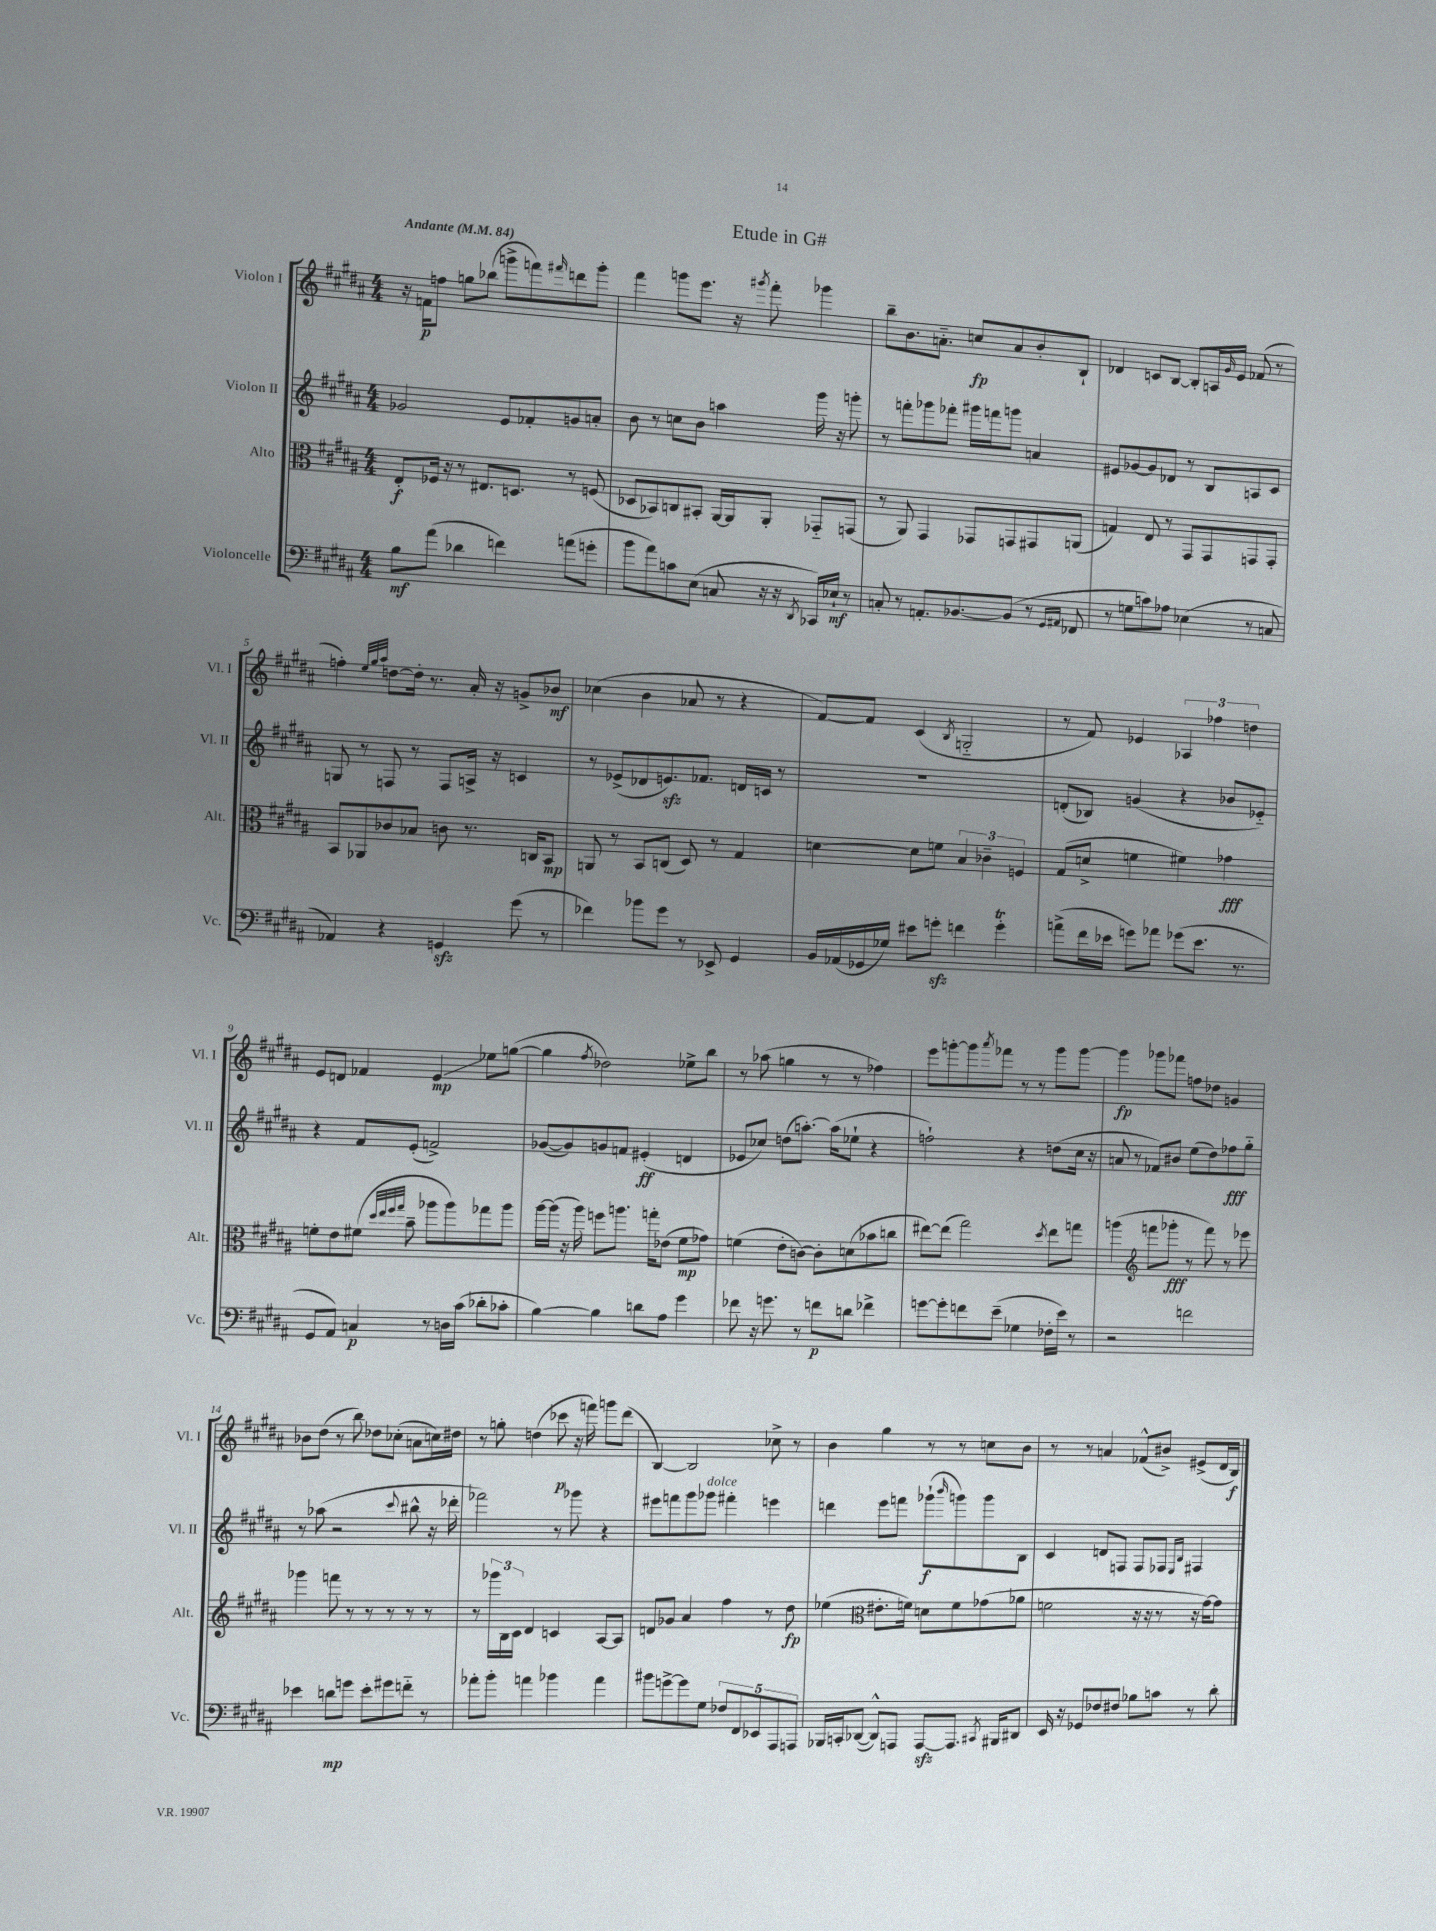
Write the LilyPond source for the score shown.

\header { title = "Etude in G#" }
<<
\new StaffGroup <<
\new Staff = "s0" \with { instrumentName = "Violon I" shortInstrumentName = "Vl. I" } {
    \clef treble \key b \major \numericTimeSignature \time 4/4 \tempo "Andante" 4 = 84
    r16 f'16\p f''8 g''8 bes''8( g'''8-> f'''8) \grace { fis'''16 } d'''8 g'''8-. |
    fis'''4 g'''8 e'''8. r16 \acciaccatura { gis'''8 } fis'''8-. ges'''4 |
    b''8-- b'8. a'8.-_ c''8\fp a'8 b'8-. b8-! |
    des'4 c'8 b8~ b8-. a16 \grace { gis'16 } e'16 fes'8( r8 |
    f''4-.) \grace { e''32 gis''32 ais''32 } d''8~ d''16-. r8. ais'16-. r16 g'8-> bes'8\mf |
    ces''4( b'4 aes'8 r8 r4 |
    fis'8~) fis'8 cis'4( \acciaccatura { b8 } g2-_ |
    r8 fis'8) ees'4 \tuplet 3/2 { aes4 fes''4 d''4 } |
    e'8 d'8 fes'4 e'4\glissando\mp ees''8 g''8~( |
    g''4 \acciaccatura { fis''8 } des''2) ees''8-> b''8 |
    r8 aes''8( g''4 r8 r8 fes''4) |
    e'''8 g'''8~-. g'''8 \acciaccatura { ais'''8 } fes'''8 r8 r8 g'''8 g'''8~ |
    g'''4\fp ges'''8 fes'''8 f''8 \once \override Glissando.style = #'zigzag des''8\glissando g'4 |
    bes'8 dis''8( r8 b''8) des''8 ces''8-.( a'8 c''16) dis''16 |
    r8 g''8-. d''4( ces'''8\p r16 f'''16) g'''8 dis'''8( |
    b4~) b2 ces''8-> r8 |
    b'4 gis''4 r8 r8 c''8 b'8 |
    r8 r8 a'4 fes'8-^( bis'8->) eis'8->( dis'16 b16\f) \bar "|." |
}
\new Staff = "s1" \with { instrumentName = "Violon II" shortInstrumentName = "Vl. II" } {
    \clef treble \key b \major \numericTimeSignature \time 4/4
    ges'2 e'8 fes'8-. g'8 a'8-. |
    b'8 r8 c''8 b'8 a''4 gis'''16 r16 g'''8-. |
    r8 f'''8-. ges'''8 fes'''8-. gis'''16 f'''16 g'''8 a'4 |
    eis'8 ges'8~ ges'8 des'8 r8 b8 a8 cis'8 |
    g8 r8 f8 r8 f8 a16-> r16 c'4 |
    r8 ees'8->( des'8 e'8.\sfz) fes'8. d'16 c'16 r8 |
    R1 |
    d'8-.( bes8) g'4( r4 bes'8 ees'8-_) |
    r4 fis'8 e'8-.( f'2->) |
    ges'8~( ges'8) g'8 f'8 eis'4-.\ff( d'4 |
    ees'8 ces''8) d''8( a''8.~-.) a''16( ees''8-! r4 |
    f''2-!) r4 d''8( cis''16 r16 |
    a'8 r8 fes'8) bis'8 e''8( dis''8) fes''8\fff gis''8-_ |
    r8 aes''8( r2 \appoggiatura { cis'''8 } bis''8-^ r16 des'''16-. |
    fes'''2) r8 ges'''8 r4 |
    eis'''8 f'''8 gis'''8 ges'''8^\markup { \italic "dolce" } fis'''4-. e'''4 |
    d'''4 e'''8 f'''8 ges'''8-!\f( \grace { b'''16 } g'''8) g'''8 b8 |
    cis'4 d'8 f8 f8 fes8 \grace { e16 b16 } fis4 \bar "|." |
}
\new Staff = "s2" \with { instrumentName = "Alto" shortInstrumentName = "Alt." } {
    \clef alto \key b \major \numericTimeSignature \time 4/4
    e8-.\f fes16 r16 r8 eis8. d8. r8 f8( |
    des8 bes,8) c8 bis,8-. ais,16~ ais,16 ais,8-. ges,8-_ g,8( |
    r8 ais,8) gis,4 ges,8 g,8 gis,8 a,8( |
    g4) e8 r8 gis,8 gis,8 g,8 g,8-. |
    b,8 aes,8 ces'8 bes8 c'8 r8. c16 b,8\mp |
    a,8 r8 b,8 c8( dis8) r8 gis4 |
    d'4~ d'8 f'8 \tuplet 3/2 { b4 ces'4-- f4 } |
    gis8( d'8-> f'4 fis'4) ges'4\fff |
    f'8-. e'8 fis'8( \grace { dis''32 e''32 fis''32 gis''32 } b'8-- aes''8 aes''8) ges''8 aes''8 |
    ais''16~ ais''16( r16 ais''16) f''8 a''8. g''16-. ees'8( fis'8\mp ges'8) |
    f'4( e'8-. c'8~) c'8-. d'8( bes'8 c''8 |
    eis''8~) eis''8( gis''2) \acciaccatura { dis''8 } eis''8 g''8 |
    a''4( \clef treble f'''8 ges'''8-.\fff r8 f'''8) r8 ees'''8 |
    ges'''4 f'''8 r8 r8 r8 r8 r8 |
    r8 \tuplet 3/2 { ges'''16 b16 cis'16 } dis'4 c'4 ais8~ ais8 |
    d'8 ges'8 ais'4 fis''4 r8 dis''8\fp |
    ees''4( \clef alto eis'8.-. f'16) d'8 f'8 ges'8( aes'8 |
    f'2 r16 r16 r8 r16 gis'16~) gis'8 \bar "|." |
}
\new Staff = "s3" \with { instrumentName = "Violoncelle" shortInstrumentName = "Vc." } {
    \clef bass \key b \major \numericTimeSignature \time 4/4
    b8\mf ais'8( des'4 f'4) a'8( g'8-. |
    b'8 ais'8) c'8 e8( c8 r16 r16 \acciaccatura { dis,8 } ces,16) ees16-!\mf r8 |
    c8-. r8 a,8.-. bes,8.~ bes,8( r8 \grace { gis,16 ais,16 } fes,8 |
    r8 g8 c'8) aes8 ees4( r8 c8 |
    aes,4) r4 g,4\sfz gis'8( r8 |
    fes'4) bes'8 gis'8 r8 ees,8-> gis,4 |
    b,16 aes,16( ges,16 ges16) eis'8 g'8-.\sfz f'4 g'4-.\trill |
    a'8->( fis'16 ees'16 g'8) aes'8 ges'8( ees'8. r8. |
    gis,8 ais,8) c4\p r8 d16 cis'16( des'8-. ces'8-. |
    b4~) b4 d'8 ais8 gis'4 |
    fes'8 r16 g'8. r8 f'8\p d'8 fes'4-> |
    g'8~ g'8-. f'8 e'8--( ges4 fes16-. e'16) r8 |
    r2 f'2 |
    ees'4 d'8\mp g'8 ees'8-. gis'8 f'8-_ r8 |
    aes'8-. b'8-. a'4 bes'4 a'4 |
    bis'8 g'8~-> g'8 gis8 \tuplet 5/4 { fes8 fis,8 ees,8 ais,,8 a,,8 } |
    bes,,16 c,16-. des,8~( des,8-^) a,,8 a,,8~\sfz a,,8. \acciaccatura { cis,8 } bis,,16 dis,8 |
    e,16 r16 ges,8 fes8 fis8 bes8 c'8 r8 dis'8-. \bar "|." |
}
>>
>>
